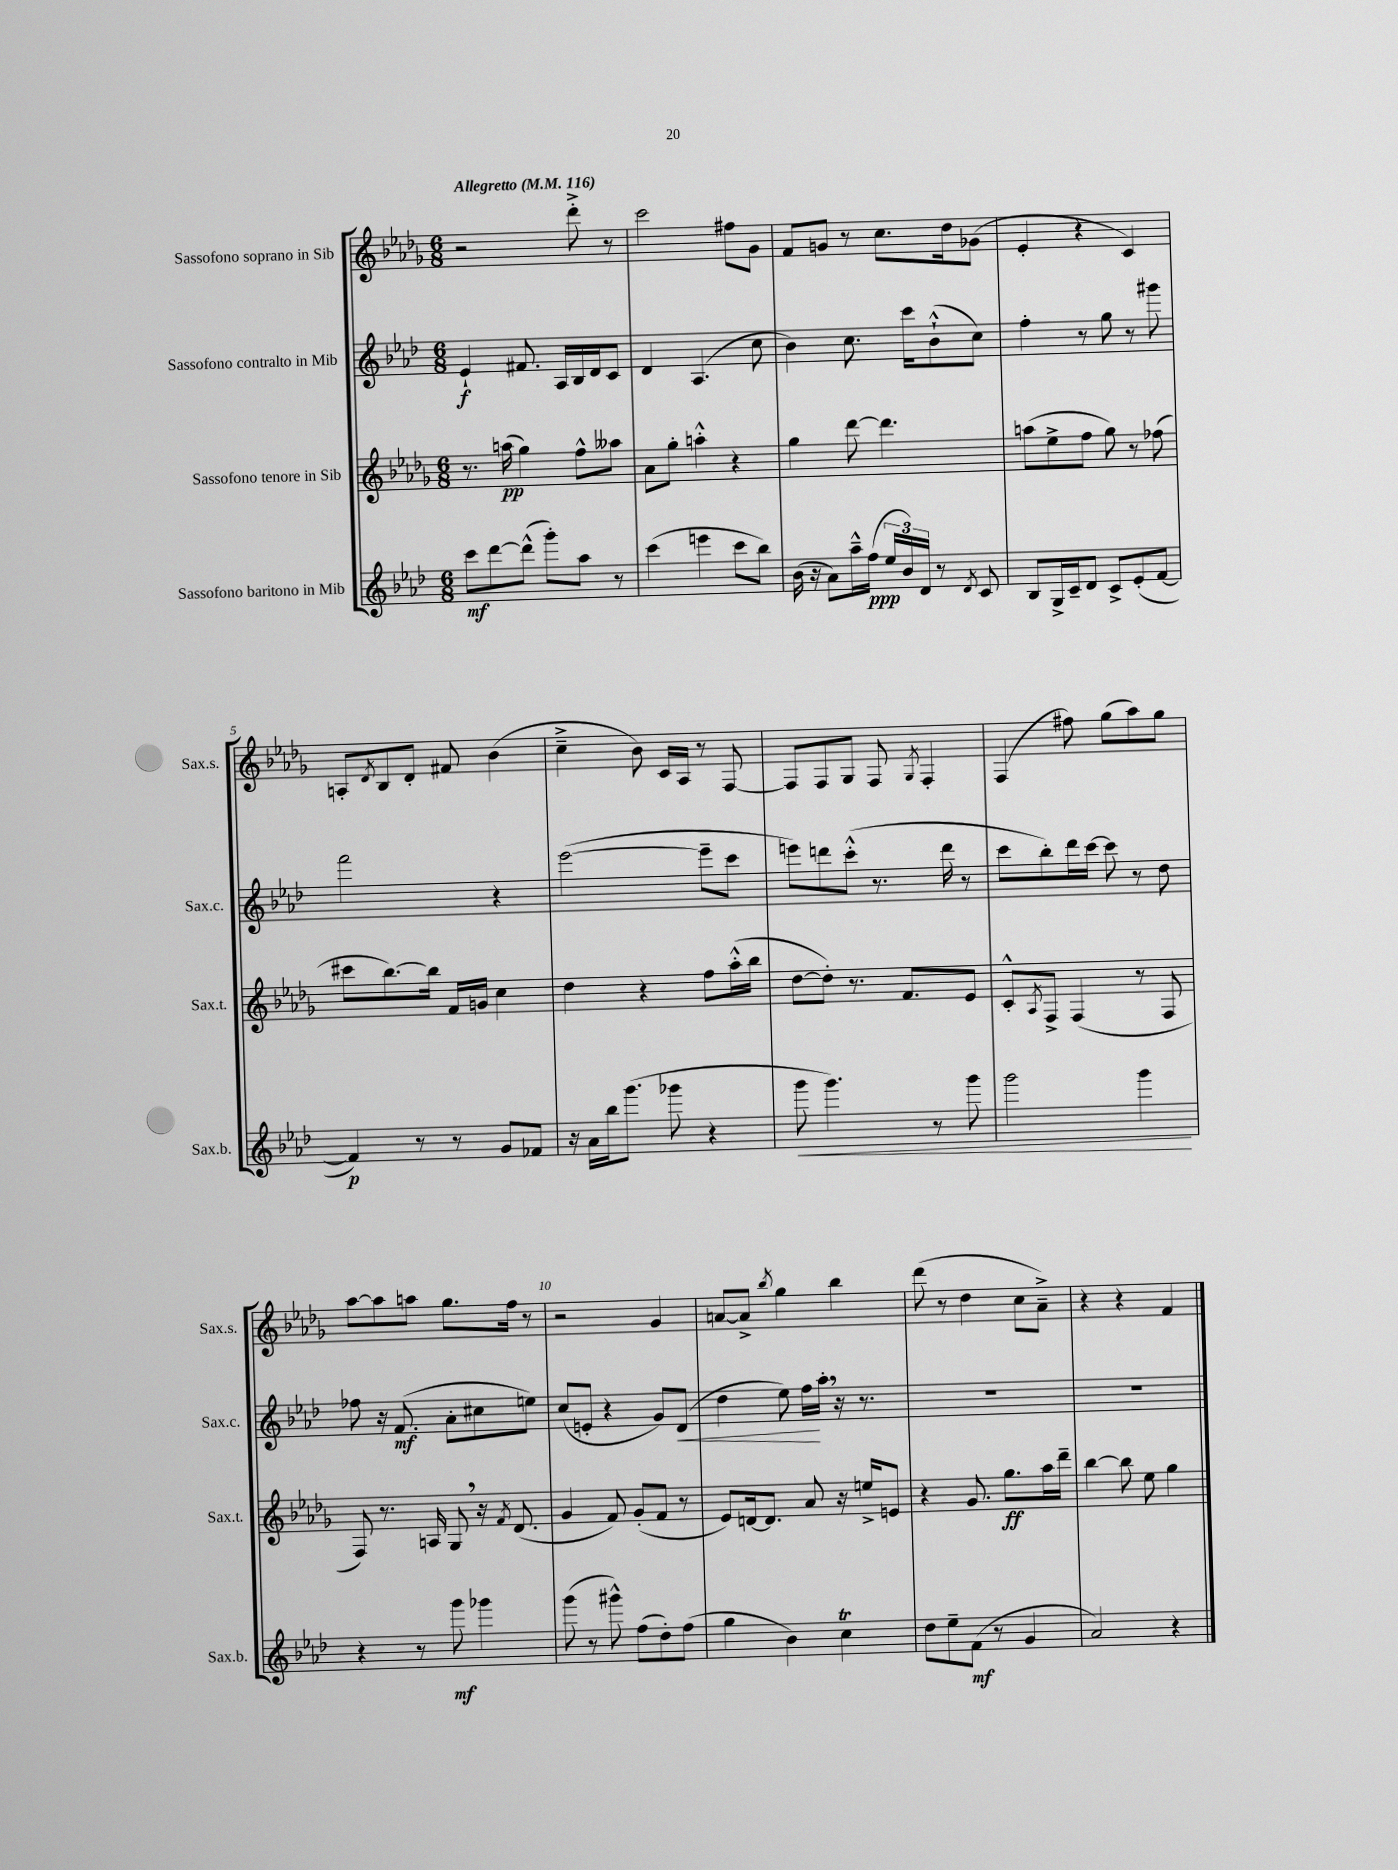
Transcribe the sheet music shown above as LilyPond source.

<<
\new StaffGroup <<
\new Staff = "s0" \with { instrumentName = "Sassofono soprano in Sib" shortInstrumentName = "Sax.s." } {
    \clef treble \key des \major \numericTimeSignature \time 6/8 \tempo "Allegretto" 4 = 116
    r2 des'''8-.-> r8 |
    c'''2 fis''8 ges'8 |
    f'8 g'8 r8 c''8. des''16 ges'8( |
    ees'4-. r4 c'4) |
    a8-. \acciaccatura { des'8 } bes8 des'8-. fis'8 bes'4( |
    c''4---> bes'8) c'16 aes16 r8 f8~ |
    f8 f8 ges8 f8 \acciaccatura { ges8 } f4-. |
    f4( fis''8) ges''8( aes''8) ges''8 |
    aes''8~ aes''8 a''8 ges''8. f''16 r8 |
    r2 ges'4 |
    a'8~ a'8-> \acciaccatura { bes''8 } ges''4 bes''4 |
    des'''8( r8 des''4 c''8 aes'8--->) |
    r4 r4 f'4 \bar "|." |
}
\new Staff = "s1" \with { instrumentName = "Sassofono contralto in Mib" shortInstrumentName = "Sax.c." } {
    \clef treble \key aes \major \numericTimeSignature \time 6/8
    ees'4-!\f fis'8. aes16 bes16 des'16 c'8 |
    des'4 aes4.( c''8 |
    bes'4) c''8. c'''16 bes'8-!-^( c''8) |
    f''4-. r8 g''8 r8 gis'''8 |
    f'''2 r4 |
    ees'''2~( ees'''8-- c'''8 |
    e'''8) d'''8 c'''8-.-^( r8. d'''16 r8 |
    c'''8 bes''8-.) des'''16 c'''16~ c'''8 r8 des''8 |
    fes''8 r16 f'8.\mf( aes'8-. cis''8 e''8) |
    c''8( e'8-. r4 g'8) des'8\<( |
    des''4 ees''8) f''16\! aes''16-. \breathe r16 r8. |
    R2. |
    R2. \bar "|." |
}
\new Staff = "s2" \with { instrumentName = "Sassofono tenore in Sib" shortInstrumentName = "Sax.t." } {
    \clef treble \key des \major \numericTimeSignature \time 6/8
    r8. a''16\pp( ges''4) f''8-^ aeses''8 |
    aes'8 ges''8-. a''4-.-^ r4 |
    ges''4 des'''8~ des'''4. |
    a''8( ees''8-> f''8 ges''8) r8 fes''8( |
    cis'''8 bes''8.~) bes''16 f'16 g'16 c''4 |
    des''4 r4 f''8 aes''16-.-^( bes''16 |
    des''8~ des''8-.) r8. f'8. ees'8 |
    c'8-.-^ \acciaccatura { aes8 } f8-> f4( r8 f8 |
    f8) r8. a16 ges8 \breathe r16 \acciaccatura { f'8 } des'8.( |
    ges'4 f'8) ges'8-.( f'8 r8 |
    ees'8) d'16~ d'8. aes'8 r16 e''16-> e'8 |
    r4 ges'8. ges''8.\ff aes''16 des'''16-- |
    bes''4~ bes''8 ees''8 ges''4 \bar "|." |
}
\new Staff = "s3" \with { instrumentName = "Sassofono baritono in Mib" shortInstrumentName = "Sax.b." } {
    \clef treble \key aes \major \numericTimeSignature \time 6/8
    c'''8\mf des'''8~ des'''8-^( g'''8-.) aes''8 r8 |
    c'''4( e'''4 c'''8 bes''8) |
    bes'16( r16 aes'8) aes''16---^ f''16\ppp( \tuplet 3/2 { ees''16 bes'16) des'16 } r8 \acciaccatura { des'8 } c'8 |
    bes8 g16-> c'16-- des'8 c'8-> ees'8-.( f'8~ |
    f'4\p) r8 r8 g'8 fes'8 |
    r16 aes'16 bes''16 g'''8.( ges'''8 r4 |
    g'''8\< g'''4.) r8 g'''8 |
    g'''2 g'''4\! |
    r4 r8 g'''8\mf ges'''4 |
    g'''8( r8 gis'''8-^) f''8( des''8-.) f''8( |
    g''4 bes'4) c''4\trill |
    des''8 ees''8-- f'8\mf( r8 g'4 |
    aes'2) r4 \bar "|." |
}
>>
>>
\layout { \context { \Score \override BarNumber.break-visibility = ##(#f #t #t) barNumberVisibility = #(every-nth-bar-number-visible 5) } }
